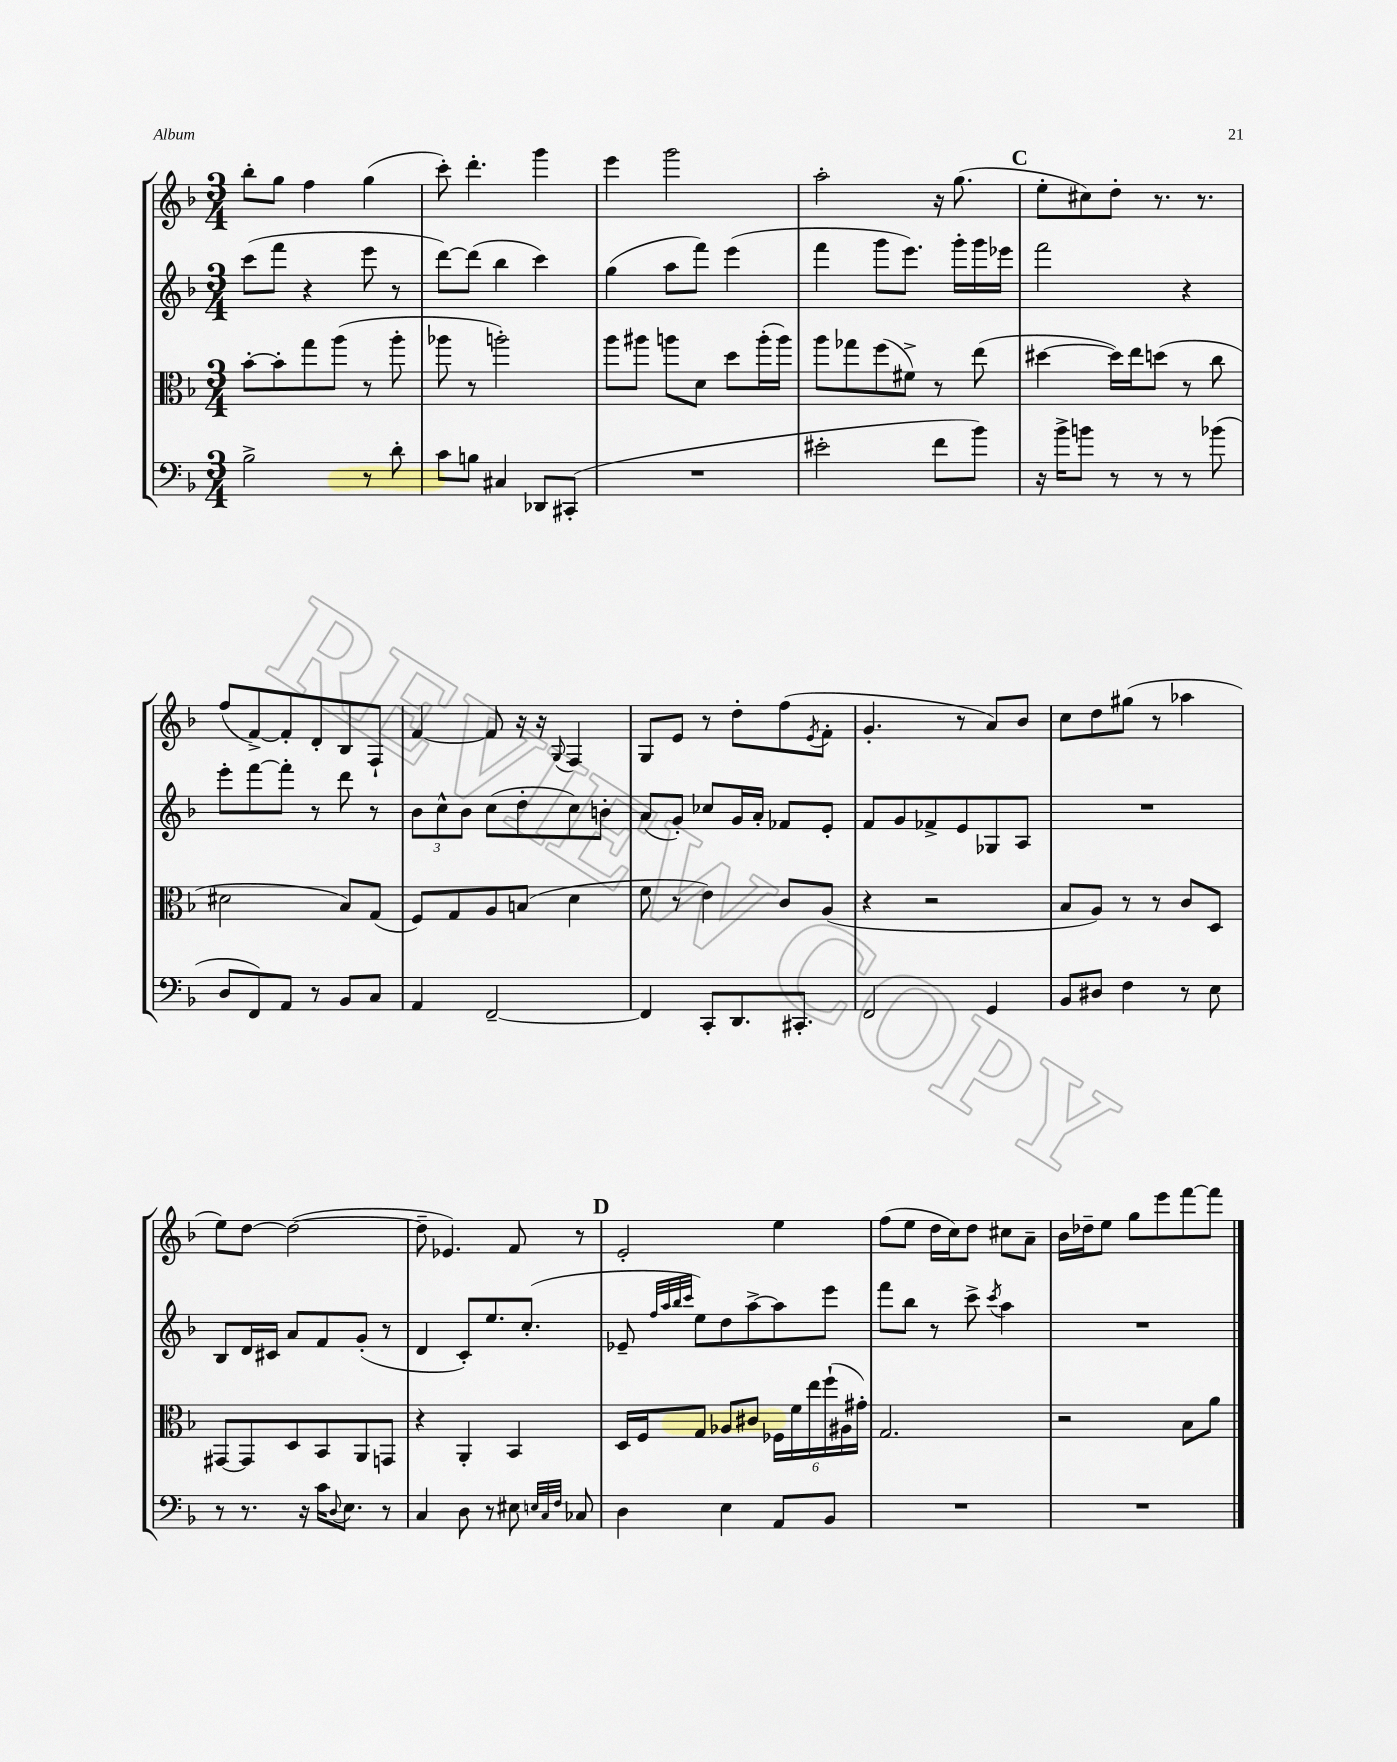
<<
\new StaffGroup <<
\new Staff = "s0" {
    \clef treble \key f \major \numericTimeSignature \time 3/4
    bes''8-. g''8 f''4 g''4( |
    c'''8-.) d'''4.-. g'''4 |
    e'''4 g'''2 |
    a''2-. r16 g''8.( |
    \mark \markup { \bold "C" } e''8-. cis''8) d''8-. r8. r8. |
    f''8( f'8~->) f'8-. d'8-. bes8 f8-! |
    f'4~ f'8 r16 r16 \appoggiatura { g8 } f4 |
    g8 e'8 r8 d''8-. f''8( \acciaccatura { e'8 } f'8-. |
    g'4.-. r8 a'8) bes'8 |
    c''8 d''8 gis''8( r8 aes''4 |
    e''8) d''8~ d''2~( |
    d''8-- ees'4.) f'8 r8 |
    \mark \markup { \bold "D" } e'2-. e''4 |
    f''8( e''8 d''16 c''16) d''8 cis''8 a'8-- |
    bes'16 des''16-- e''8 g''8 e'''8 f'''8~ f'''8 \bar "|." |
}
\new Staff = "s1" {
    \clef treble \key f \major \numericTimeSignature \time 3/4
    c'''8( f'''8 r4 e'''8 r8 |
    d'''8~) d'''8( bes''4 c'''4) |
    g''4( a''8 f'''8) e'''4( |
    f'''4 g'''8 e'''8.) g'''16-. g'''16 ees'''16 |
    \mark \markup { \bold "C" } f'''2 r4 |
    e'''8-. f'''8~ f'''8-. r8 d'''8 r8 |
    \tuplet 3/2 { bes'8 c''8-^ bes'8 } c''8( d''8-. c''8) b'8-. |
    a'8( g'8-.) ces''8 g'16 a'16-. fes'8 e'8-. |
    f'8 g'8 fes'8-> e'8 ges8 a8 |
    R2. |
    bes8 d'16 cis'16 a'8 f'8 g'8-.( r8 |
    d'4 c'8-.) e''8. c''8.-.( |
    \mark \markup { \bold "D" } ees'8-- \grace { f''32 a''32 bes''32 c'''32 } e''8) d''8 a''8~-> a''8 e'''8 |
    f'''8 bes''8 r8 c'''8-> \acciaccatura { c'''8 } a''4 |
    R2. \bar "|." |
}
\new Staff = "s2" {
    \clef alto \key f \major \numericTimeSignature \time 3/4
    bes'8~-. bes'8-. g''8 a''8( r8 a''8-. |
    aes''8 r8 a''2-.) |
    a''8 ais''8 a''8 d'8 d''8 a''16-.( a''16) |
    a''8 ges''8 f''8( fis'8->) r8 e''8( |
    \mark \markup { \bold "C" } dis''4~ dis''16) e''16 d''8( r8 c''8 |
    dis'2 bes8) g8( |
    f8) g8 a8 b8( d'4 |
    f'8 r8 e'4) c'8 a8( |
    r4 r2 |
    bes8 a8) r8 r8 c'8 d8 |
    gis,8~ gis,8 d8 bes,8 a,8 g,8 |
    r4 a,4-. bes,4 |
    \mark \markup { \bold "D" } d16 f16 g8 aes8 cis'8 \tuplet 6/4 { fes16 f'16 e''16 f''16-!( ais16 gis'16-.) } |
    g2. |
    r2 bes8 a'8 \bar "|." |
}
\new Staff = "s3" {
    \clef bass \key f \major \numericTimeSignature \time 3/4
    bes2-> r8 d'8-. |
    c'8 b8 cis4 des,8 cis,8-.( |
    R2. |
    eis'2-. f'8 bes'8) |
    \mark \markup { \bold "C" } r16 bes'16-> b'8 r8 r8 r8 bes'8( |
    d8 f,8) a,8 r8 bes,8 c8 |
    a,4 f,2~-- |
    f,4 c,8-. d,8. cis,8.-. |
    f,2 g,4 |
    bes,8 dis8 f4 r8 e8 |
    r8 r8. r16 c'16 \appoggiatura { d8 } e8. r8 |
    c4 d8 r8 eis8 \grace { e32 c32 f32 } ces8 |
    \mark \markup { \bold "D" } d4 e4 a,8 bes,8 |
    R2. |
    R2. \bar "|." |
}
>>
>>
\layout { \context { \Score \remove "Bar_number_engraver" } }
